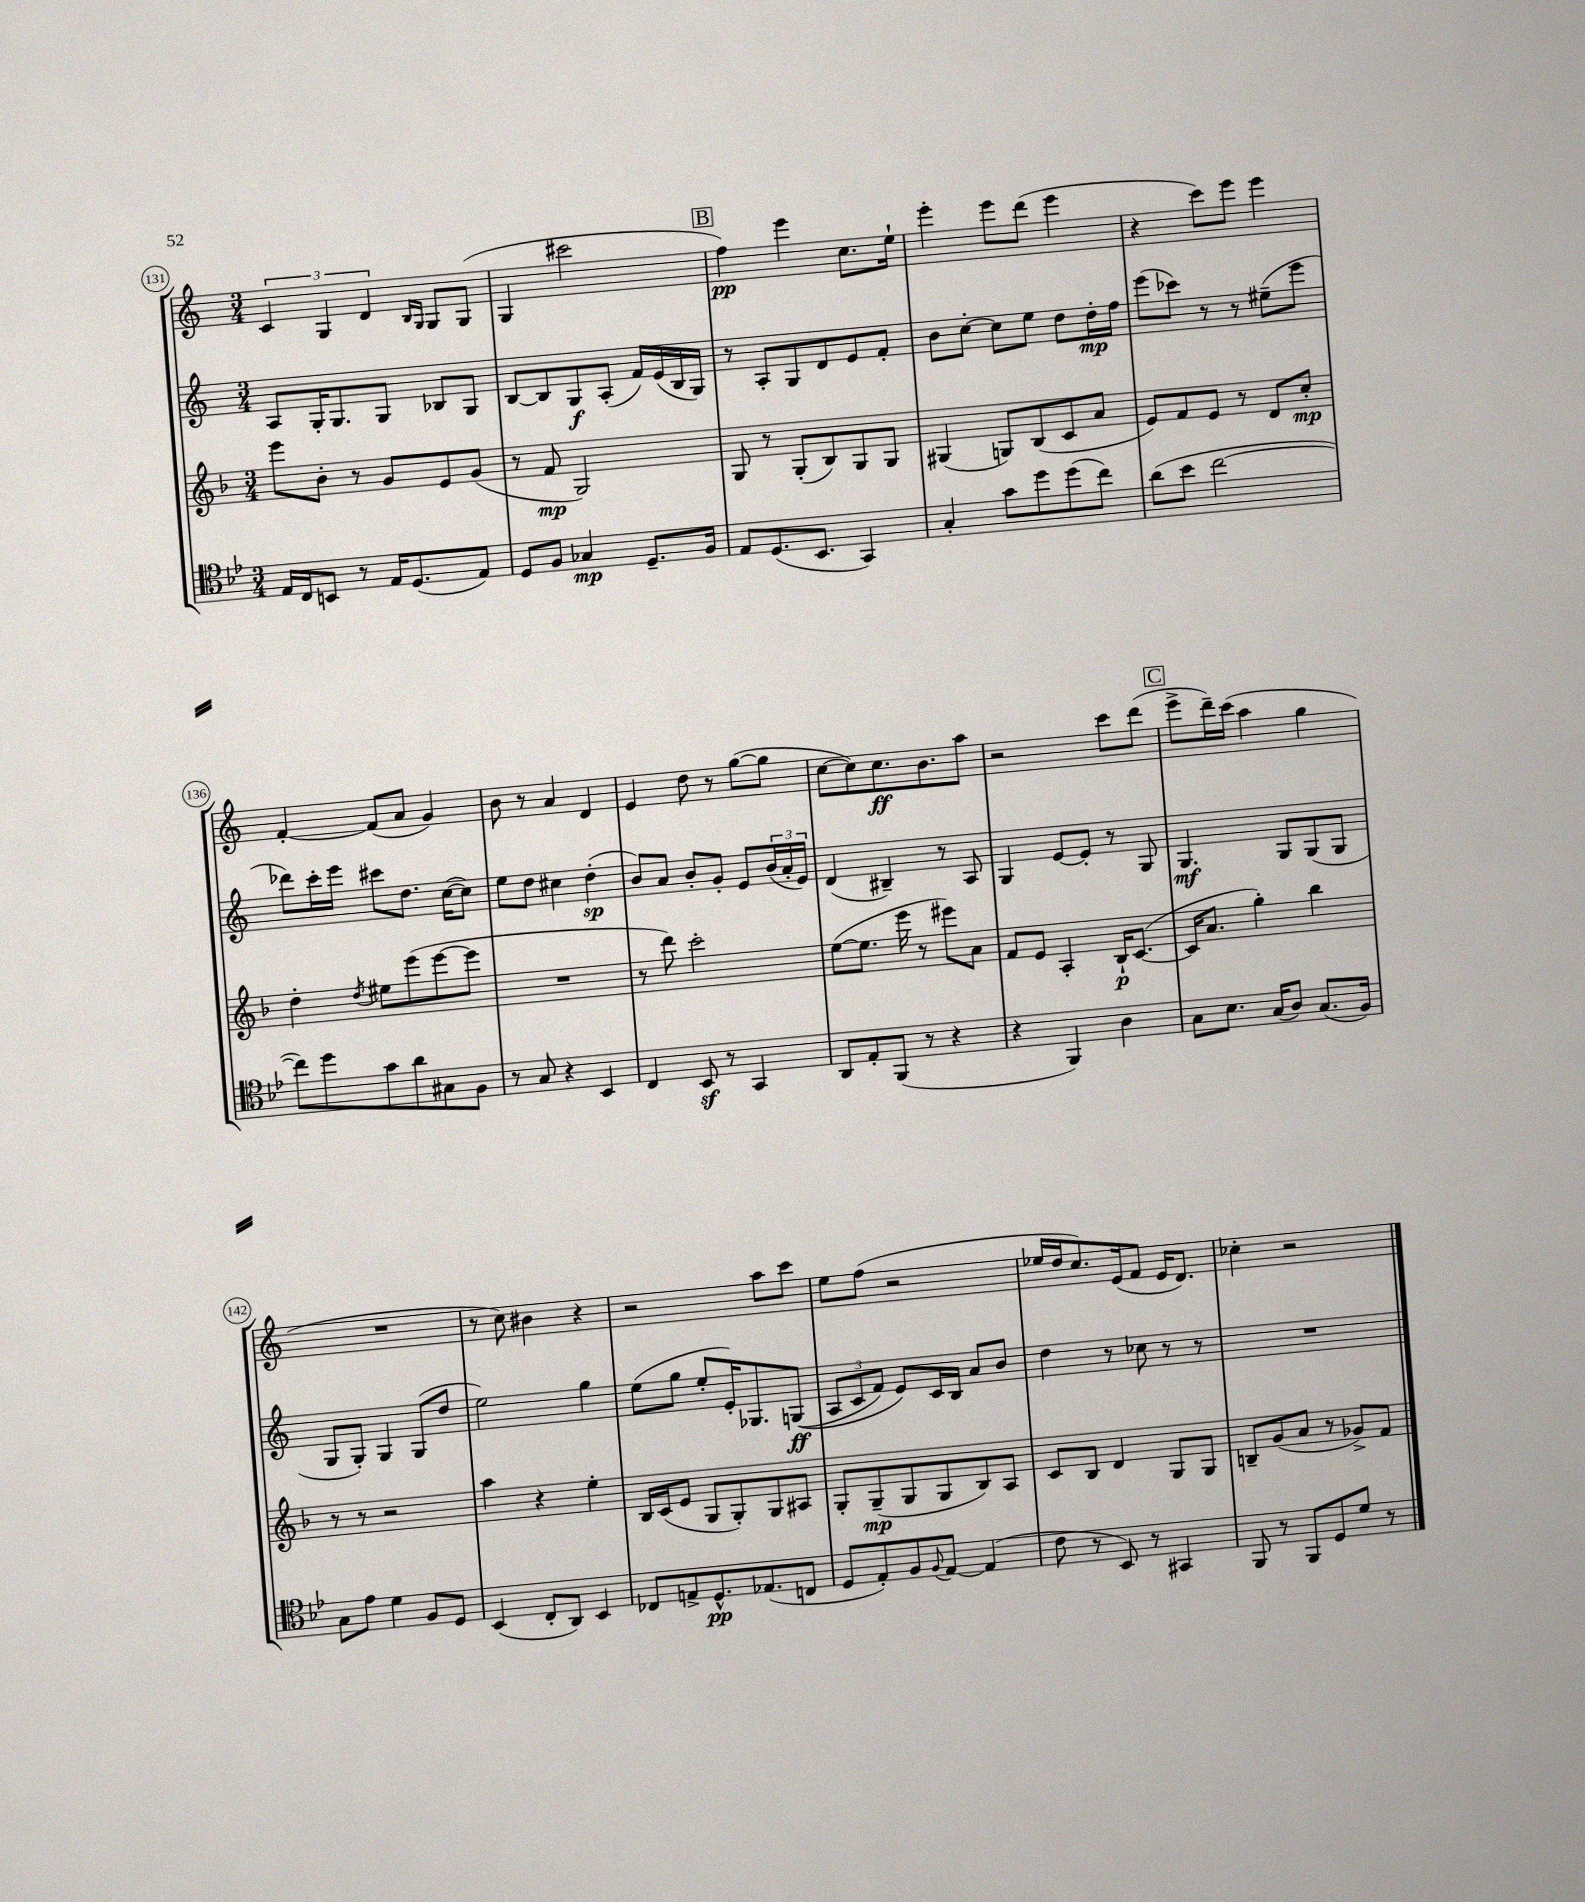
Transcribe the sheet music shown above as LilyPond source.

<<
\new StaffGroup <<
\new Staff = "s0" {
    \clef treble \key c \major \numericTimeSignature \time 3/4
    \tuplet 3/2 { c'4 g4 d'4 } \grace { b16 g16 } g8 g8( |
    g4 cis'''2 |
    \mark \markup { \box "B" } f''4\pp) e'''4 c''8. e''16-! |
    e'''4-. e'''8 d'''8( e'''4 |
    r4 c'''8) e'''8 e'''4 |
    f'4~-. f'8( a'8 g'4) |
    b'8 r8 a'4 d'4 |
    e'4 d''8 r8 g''8~( g''8 |
    c''8~ c''8) c''8.\ff b'8. a''8 |
    r2 c'''8 d'''8( |
    \mark \markup { \box "C" } e'''8-> d'''16--) c'''16( a''4 g''4 |
    R2. |
    r8 c''8) bis'4 r4 |
    r2 a''8 c'''8 |
    e''8 f''8( r2 |
    ees''16 d''16 c''8.) e'16( f'8 e'16 d'8.) |
    ces''4-. r2 \bar "|." |
}
\new Staff = "s1" {
    \clef treble \key c \major \numericTimeSignature \time 3/4
    a8 g16-. g8. g8 bes8 g8 |
    b8~ b8 g8\f a8-.( f'16) e'16( b16 g16) |
    \mark \markup { \box "B" } r8 a8-. g8 d'8 e'8 f'8-. |
    b'8 c''8~-. c''8 e''8 d''8 d''16-.\mp f''16 |
    e'''8( ces'''8) r8 r8 eis''8--( e'''8 |
    des'''8) c'''16-. e'''16 cis'''8 d''8. c''16~( c''8) |
    e''8 d''8 cis''4 d''4-.\sp( |
    b'8) a'8 b'8-. g'8-. e'8 \tuplet 3/2 { b'16( a'16-. e'16) } |
    d'4( bis4--) r8 a8 |
    g4 e'8~ e'8-. r8 g8 |
    \mark \markup { \box "C" } g4.\mf g8 g8( g8 |
    g8 g8-.) g4 g8( d''8 |
    e''2) g''4 |
    e''8( g''8 e''8-. e'16-.) ges8. g8\ff(\( |
    \tuplet 3/2 { a8 c'8 f'8) } e'8\) c'16 b16 a'8 b'8 |
    d''4 r8 ces''8 r8 r8 |
    R2. \bar "|." |
}
\new Staff = "s2" {
    \clef treble \key f \major \numericTimeSignature \time 3/4
    e'''8 bes'8-. r8 g'8 e'8 g'8( |
    r8 f'8\mp g2) |
    \mark \markup { \box "B" } g8 r8 g8-.( bes8) g8 g8 |
    gis4( g8) bes8( c'8 a'8 |
    e'8) f'8 e'8 r8 d'8 c''8-.\mp |
    d''4-. \acciaccatura { d''8 } eis''8 e'''8( e'''8~ e'''8 |
    R2. |
    r8 d'''8) c'''2-. |
    e''8~( e''8. e'''16 r8 eis'''8) a'8 |
    f'8 e'8 a4-. bes16-!\p c'8.~( |
    \mark \markup { \box "C" } c'16 a'8. g''4-.) bes''4 |
    r8 r8 r2 |
    a''4 r4 e''4-. |
    bes16 c'16( e'8 g8 g8-.) g8 ais8 |
    g8-. g8--\mp( g8 g8 bes8) a8 |
    c'8 bes8 d'4 g8 g8 |
    b8-- g'8( a'8 r8 ges'8->) f'8 \bar "|." |
}
\new Staff = "s3" {
    \clef tenor \key bes \major \numericTimeSignature \time 3/4
    ees16 c16 b,8 r8 ees16 d8.( ees8) |
    d8 f8 ges4\mp d8.-- f16 |
    \mark \markup { \box "B" } ees8 d8.( bes,8. g,4) |
    g4-. g'8 d''8 d''8( c''8) |
    a'8( bes'8 c''2~ |
    c''8) d''8 g'8 a'8 gis8 f8 |
    r8 g8 r4 bes,4 |
    c4 bes,8\sf r8 g,4 |
    a,8 ees8-. f,8( r8 r4 |
    r4 f,4) a4 |
    \mark \markup { \box "C" } g8 bes8. g16( a8) g8.( f16) |
    g8 ees'8 d'4 f8 d8 |
    bes,4( c8-. a,8) bes,4 |
    ces8 e8-> d8.-^\pp ees8.( c8 |
    d8 ees8-.) f8 \appoggiatura { f8 } ees8~ ees4( |
    c'8 r8 bes,8) r8 gis,4 |
    f,8 r8 f,8 d8 d'8 r8 \bar "|." |
}
>>
>>
\layout { \context { \Score currentBarNumber = #131 \override BarNumber.stencil = #(make-stencil-circler 0.1 0.3 ly:text-interface::print) } }
